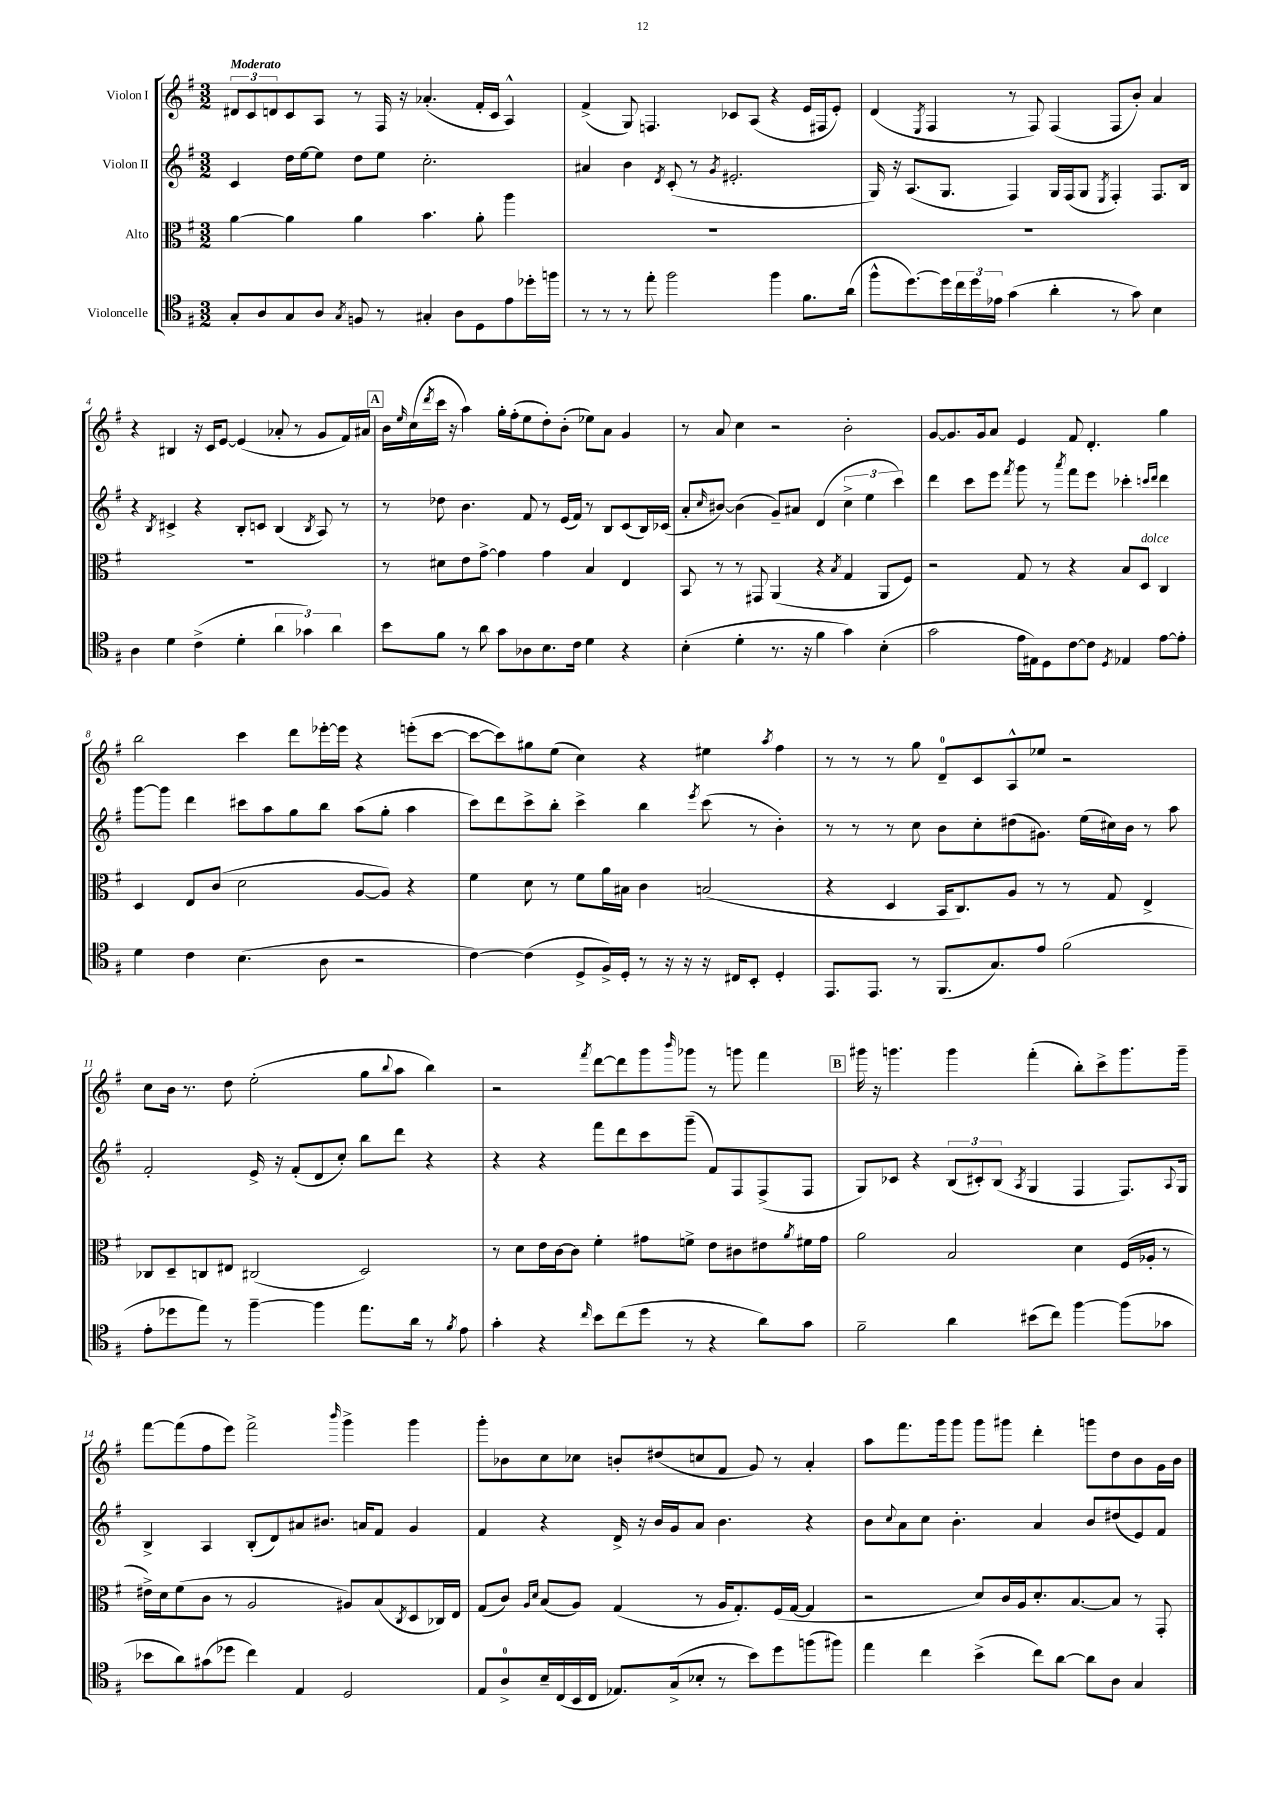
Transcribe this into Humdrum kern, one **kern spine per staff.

**kern	**kern	**kern	**kern
*staff4	*staff3	*staff2	*staff1
*clefC4	*clefC3	*clefG2	*clefG2
*k[f#]	*k[f#]	*k[f#]	*k[f#]
*M3/2	*M3/2	*M3/2	*M3/2
8G'	[4a	4c	12d#
.	.	.	12c
8A	.	.	.
.	.	.	12d
8G	4a]	16dd	8c
.	.	[16ee	.
8A	.	8ee]	8A
8qG	.	.	.
8F	4a	8dd	8r
8r	.	8ee	16F#
.	.	.	16r
4G#'	4.b	2.cc'	(4.a-'
8A	.	.	.
8D	8a'	.	16f#'
.	.	.	16c
8e	4aa	.	4A^^)
16dd-'	.	.	.
16ff	.	.	.
=	=	=	=
8r	1.r	4a#	(4f#^
8r	.	.	.
8r	.	4b	8G)
8ee'	.	.	4.F
.	.	8qd	.
2ff#	.	(8c'	.
.	.	8r	.
.	.	8qg	.
.	.	2.e#'	8c-
.	.	.	(8A
4ff#	.	.	4r
8.f#	.	.	16e
.	.	.	16F#
.	.	.	8e')
(16a	.	.	.
=	=	=	=
8ff#^^	1.r	16G)	(4d
.	.	16r	.
[8.dd)	.	(8.A	.
.	.	.	8qE
.	.	.	4F#
16dd]	.	8.G	.
24cc	.	.	.
24dd	.	.	.
24e-	.	.	.
(4g	.	4F#)	8r
.	.	.	8F#)
4a'	.	16G	(4F#
.	.	(16F#	.
.	.	8G	.
.	.	8qE	.
8r	.	4F#')	8F#
8g)	.	.	8b')
4B	.	8.F#	4a
.	.	16B	.
=	=	=	=
4A	1.r	4r	4r
.	.	8qB	.
4d	.	4c#^	4B#
(4c^	.	4r	16r
.	.	.	16c
.	.	.	[8e
4d'	.	8B'	(4e]
.	.	8c	.
6a	.	(4B	8a-'
.	.	.	8r
6g-)	.	.	.
.	.	8qB	.
.	.	8A)	8g
6a	.	.	.
.	.	8r	16f#)
.	.	.	16a#
=	=	=	=
8b	8r	8r	16b
.	.	.	16qqee
.	.	.	(16cc
.	.	.	8qddd
8f#	8d#	8dd-	16ccc
.	.	.	16r
8r	8e	4.b	4aa)
8a	[8g^	.	.
8g	4g]	.	16gg'
.	.	.	(16ff#'
8A-	.	8f#	8ee
8.B	4g	8r	8dd')
.	.	(16e	(8b'
16c	.	16f#)	.
4d	4B	8r	8ee-)
.	.	8B	8a
4r	4E	(8c	4g
.	.	16B)	.
.	.	(16c-	.
=	=	=	=
(4B'	8BB	8a'	8r
.	.	16qqcc	.
.	8r	[8b#)	8a
4d'	8r	(4b#]	4cc
.	8GG#	.	.
8.r	(4AA	8g~)	2r
.	.	8a#	.
16r	.	.	.
4f#	4r	(4d	.
.	8qB	.	.
4g)	4G	6cc^	2b'
.	.	6ee	.
(4B'	8AA	.	.
.	.	6ccc)	.
.	8F#)	.	.
=	=	=	=
2g	2r	4ddd	[8g
.	.	.	8.g]
.	.	8ccc	.
.	.	.	16g
.	.	8eee	8a
.	.	8qfff#	.
16e	8G	8ggg	4e
16E#)	.	.	.
8D	8r	8r	.
.	.	8qaaa	.
[8c	4r	8fff#	8f#
8c]	.	8eee	4.d'
8qD	.	.	.
4E-	8B	4ccc-'	.
.	8D	.	.
.	.	16qqccc	.
.	.	16qqddd	.
[8e	4C	4ddd	4gg
8e']	.	.	.
=	=	=	=
4d	4D	[8ggg	2bb
.	.	8ggg]	.
4c	8E	4ddd	.
.	(8c	.	.
(4.B	2d	8ccc#	4ccc
.	.	8aa	.
.	.	8gg	8ddd
8A	.	8bb	[16eee-'
.	.	.	16eee-]
2r	[8A	(8aa	4r
.	8A])	8gg'	.
.	4r	4aa	(8eee'
.	.	.	[8ccc
=	=	=	=
[4c)	4f#	8ccc)	8ccc_
.	.	8ddd	8ccc])
(4c]	8d	8ccc^	8gg#
.	8r	8bb'	(8ee
8D^	8f#	4ccc^	4cc)
16F#^)	16a	.	.
16D'	16B#	.	.
8r	4c	4bb	4r
16r	.	.	.
16r	.	.	.
.	.	8qeee	.
16r	(2B	(8ccc	4ee#
16C#	.	.	.
8BB'	.	8r	.
.	.	.	8qaa
4D'	.	4b')	4ff#
=	=	=	=
8.EE	4r	8r	8r
.	.	8r	8r
8.EE	.	.	.
.	4D	8r	8r
8r	.	8cc	8gg
(8.FF#	16BB	8b	8d~
.	8.C)	.	.
.	.	8cc'	8c
8.G)	.	.	.
.	8A	(8dd#	8A^^
8e	8r	8.g#)	8ee-
(2f#	8r	.	2r
.	.	(16ee	.
.	8G	16cc#)	.
.	.	16b	.
.	4E^	8r	.
.	.	8aa	.
=	=	=	=
8e'	8C-	2f#'	8cc
8dd-	8D~	.	16b
.	.	.	8.r
8ee)	8C	.	.
8r	8E#	.	8dd
[4ff#~	(2C#	16e^	(2ee'
.	.	16r	.
.	.	(8f#'	.
4ff#]	.	8d	.
.	.	8cc')	.
8.ee	2D)	8bb	8gg
.	.	.	8qqbb
.	.	8ddd	8aa
16a	.	.	.
8r	.	4r	4bb)
8qf#	.	.	.
8e	.	.	.
=	=	=	=
4g'	8r	4r	2r
.	8d	.	.
4r	16e	4r	.
.	[16c	.	.
.	8c]	.	.
16qqcc	.	.	8qfff#
8b	4f#'	8fff#	[8ddd
(8cc	.	8ddd	8ddd]
8dd	8g#	8ccc	8ggg
.	.	.	16qqbbb
8r	8f^	(8ggg~	8ggg-
4r	8e	8f#)	8r
.	8c#	8F#	8ggg
8a)	8e#	(8F#^	4fff#
.	8qa	.	.
8g	16f#	8F#	.
.	16g#	.	.
=	=	=	=
2f#~	2a	8G)	16ggg#
.	.	.	16r
.	.	8c-	4.ggg
.	.	4r	.
4a	2B	(12B	4ggg
.	.	12c#')	.
.	.	(12B	.
.	.	8qA	.
(8b#	.	4G	(4fff#'
8cc)	.	.	.
[4ff#	4d	4F#	8bb')
.	.	.	8ccc^
(8ff#]	(16F#	8.F#)	8.ggg
.	16A-'	.	.
8g-	8r	.	.
.	.	8qqA	.
.	.	16G	16ggg~
=	=	=	=
8b-	16e#^)	4B^	[8fff#
.	16d	.	.
8a)	(8f#	.	(8fff#]
(8g#	8c	4A	8ff#
8dd-	8r	.	8eee)
4cc)	2A	(8B'	2fff#^
.	.	8d)	.
4E	.	8a#	.
.	.	8.b#	.
.	.	.	16qqbbb
2D	8A#)	.	4ggg^
.	.	16a	.
.	(8B	8f#	.
.	8qC	.	.
.	8D	4g	4ggg
.	16C-)	.	.
.	16E	.	.
=	=	=	=
8E	(8G	4f#	8ggg'
8A^	8c)	.	8b-
.	16qqA	.	.
.	16qqd	.	.
16B~	(8B	4r	8cc
(16C	.	.	.
16BB	8A)	.	8cc-
16C	.	.	.
8.E-)	(4G	16d^	8b'
.	.	16r	.
.	.	16b	(8dd#
(16G^	.	16g	.
8B-'	8r	8a	8cc
8r	16A	4.b	8f#
.	8.G')	.	.
8b)	.	.	8g)
8dd	(16F#	.	8r
.	[16G	.	.
(8ff	4G]	4r	4a'
8ff#)	.	.	.
=	=	=	=
4ee	2r	8b	8aa
.	.	8qqcc	.
.	.	8a	8.fff#
4cc	.	8cc	.
.	.	.	16ggg
.	.	4.b'	8ggg
(4b^	8d)	.	8ggg
.	16c	.	8ggg#
.	16A	.	.
8cc)	8.d'	4a	4ddd'
[8a	.	.	.
.	[8.B	.	.
8a]	.	8b	8ggg
8A	8B]	(8dd#	8dd
4G	8r	8e)	8b
.	8GG'	8f#	16g
.	.	.	16b
==	==	==	==
*-	*-	*-	*-
